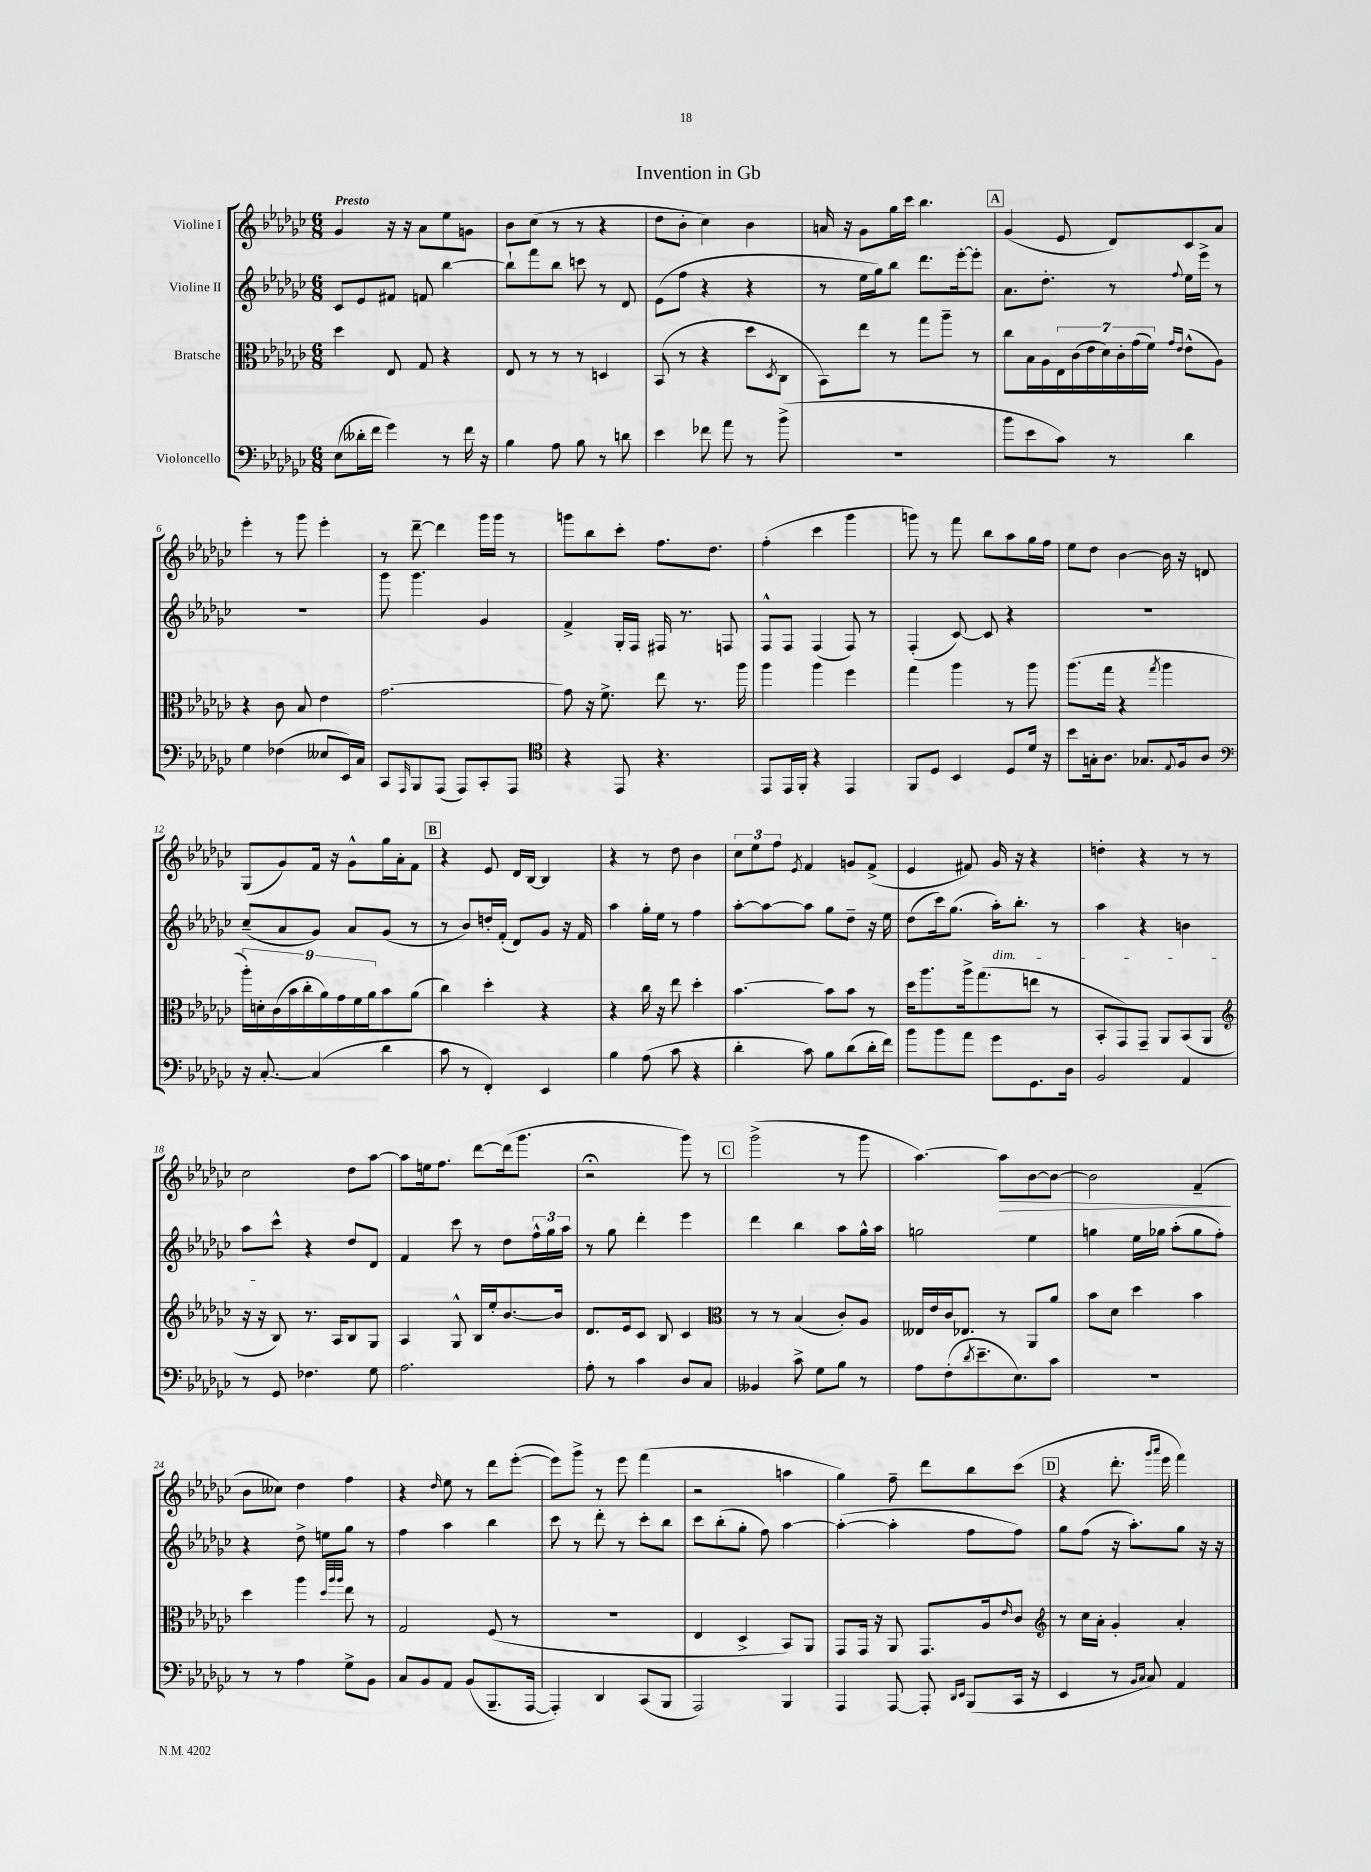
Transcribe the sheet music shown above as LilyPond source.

\header { title = "Invention in Gb" }
<<
\new StaffGroup <<
\new Staff = "s0" \with { instrumentName = "Violine I" } {
    \clef treble \key ges \major \numericTimeSignature \time 6/8 \tempo "Presto"
    ges'4 r16 r16 aes'8 ees''8 g'8 |
    bes'8 ces''8( r8 r8 r4 |
    des''8 bes'8-. ces''4) bes'4 |
    a'16 r16 ges'8 ges''16 ces'''16 bes''4. |
    \mark \markup { \box "A" } ges'4( ees'8 des'8) ces'8 aes'8 |
    ees'''4-. r8 ges'''8 ees'''4-. |
    r8 des'''8~-- des'''4 ges'''16 ges'''16 r8 |
    g'''8 bes''8 ces'''8-. f''8. des''8. |
    f''4-.( ces'''4 ges'''4 |
    g'''8) r8 f'''8 bes''8 aes''8 ges''16 f''16 |
    ees''8 des''8 bes'4~ bes'16 r16 d'8 |
    ges8( ges'8) f'16 r16 ges'8-^ ges''16 aes'16-. f'8 |
    \mark \markup { \box "B" } r4 ees'8 des'16 bes16~ bes4 |
    r4 r8 des''8 bes'4 |
    \tuplet 3/2 { ces''8 ees''8 f''8 } \acciaccatura { ees'8 } f'4 g'8 f'8->( |
    ees'4 fis'8) ges'16 r16 r4 |
    d''4-. r4 r8 r8 |
    ces''2 des''8 aes''8~ |
    aes''8 e''16 f''8. des'''8~ des'''16( ges'''8. |
    r2\fermata ges'''8) r8 |
    \mark \markup { \box "C" } ges'''2->( r8 ges'''8 |
    aes''4.~) aes''8\> bes'8~ bes'8~ |
    bes'2 f'4--\!( |
    bes'8 ceses''8) des''4 f''4 |
    r4 \grace { des''16 } ees''8 r8 des'''8 ees'''8~-.( |
    ees'''8) ges'''8-> r8 ees'''8 f'''4( |
    r2 a''4 |
    ges''4) f''8-- des'''8 bes''8 ces'''8( |
    \mark \markup { \box "D" } r4 des'''8.-. \grace { ges'''16 aes'''16 } ees'''16 f'''4) \bar "|." |
}
\new Staff = "s1" \with { instrumentName = "Violine II" } {
    \clef treble \key ges \major \numericTimeSignature \time 6/8
    ces'8 ees'8 fis'8 f'8 bes''4~ |
    bes''8-! f'''8 bes''8 c'''8 r8 des'8 |
    ees'8( f''8 r4 r4 |
    r8 ees''16 ges''16) bes''8 des'''8. ees'''16~-. ees'''8-. |
    \mark \markup { \box "A" } aes'8. des''8.-. r8 \appoggiatura { f''8 } ees''16 ees'''16-> r8 |
    R2. |
    ges'''8 ges'''4. ges'4 |
    f'4-> ges16-. f16 fis16 r8. f8 |
    f8-^ f8 f4( f8) r8 |
    f4-.( ces'8~) ces'8 r4 |
    r2. |
    ces''8--( aes'8 ges'8) aes'8 ges'8( r8 |
    \mark \markup { \box "B" } r8 bes'8) d''16-. f'16-.( des'8) ges'8 r16 f'16 |
    aes''4 ges''16-. ees''16 r8 f''4 |
    aes''8~-. aes''8~ aes''8 ges''8 des''8-- r16 ees''16 |
    des''8( ces'''16) ges''8.( aes''16-.\dim) bes''8.-. r8 |
    aes''4 r4 b'4 |
    aes''8\! ces'''8-^ r4 des''8 des'8 |
    f'4 ces'''8 r8 des''8 \tuplet 3/2 { f''16-^ ges''16 aes''16 } |
    r8 ges''8 des'''4-. ees'''4 |
    \mark \markup { \box "C" } des'''4 bes''4 aes''8 ges''16-^ aes''16 |
    g''2 ees''4 |
    g''4 ees''16 ges''16 aes''8-.( ges''8 f''8-.) |
    r4 des''8-> e''8 ges''8 r8 |
    f''4 aes''4 bes''4 |
    ces'''8 r8 des'''8-. r8 ces'''8-. bes''8 |
    ces'''8 bes''8-.( ges''8-. f''8) aes''4~ |
    aes''4~-.( aes''4-. f''8 f''8) |
    \mark \markup { \box "D" } ges''8 f''8( r16 aes''8.-.) ges''8 r16 r16 \bar "|." |
}
\new Staff = "s2" \with { instrumentName = "Bratsche" } {
    \clef alto \key ges \major \numericTimeSignature \time 6/8
    des''4 ees8 ges8 r4 |
    ees8 r8 r8 r8 d4 |
    bes,8( r8 r4 des''8 \acciaccatura { des8 } ces8 |
    bes,8) ees''8 r8 ges''8 aes''8-- r8 |
    \mark \markup { \box "A" } ces''8 bes16 aes16 \tuplet 7/4 { ees16 ces'16( ees'16 des'16) ces'16-. ges'16( f'16) } \grace { ges'16 ees'16 } ees'8-^( aes8) |
    r4 ces'8 bes8 ees'4 |
    ges'2.~ |
    ges'8 r16 f'8.-> ees''8 r8. aes''16 |
    aes''4 aes''4 f''4 |
    ges''4 aes''4 r8 aes''8 |
    aes''8.( ges''16 r4 \acciaccatura { ges''8 } aes''4 |
    \tuplet 9/8 { aes''16-.) d'16-. ces'16( bes'16 ces''16-. aes'16) ges'16 f'16 aes'16 } bes'8 aes'8( |
    \mark \markup { \box "B" } ces''4) des''4-. r4 |
    r4 ces''16 r16 ees''8 des''4-. |
    bes'4.~ bes'8 bes'8 r8 |
    des''16 aes''8. aes''16-> ges''8.( e''8 r8 |
    bes,8-. ges,8) ges,8-- aes,8 bes,8( aes,8 |
    \clef treble r16 r16 bes8) r8. aes16 bes8 ges8 |
    aes4 ges8-^ bes16 ees''16-. bes'8.~ bes'16 |
    des'8. ees'16 ces'8 bes8 ces'4 |
    \mark \markup { \box "C" } \clef alto r8 r8 bes4( ces'8-.) aes8 |
    eeses16 ees'16 ces'16 ees8. r8 aes,8 aes'8 |
    bes'8 des'8 des''4 bes'4 |
    des''4 aes''4 \grace { des''32 aes''32 aes''32 } ees''8 r8 |
    ges2 f8( r8 |
    R2. |
    ees4 des4-> bes,8) aes,8 |
    ges,8 ges,16 r16 aes,8 ges,8. aes16 \grace { ees'16 } ces'8 |
    \mark \markup { \box "D" } \clef treble r8 ces''16 aes'16-. ges'4-. aes'4-. \bar "|." |
}
\new Staff = "s3" \with { instrumentName = "Violoncello" } {
    \clef bass \key ges \major \numericTimeSignature \time 6/8
    ees8( deses'16-. f'16 ges'4) r8 f'16 r16 |
    bes4 aes8 bes8 r8 d'8 |
    ees'4 fes'8 aes'8 r8 bes'8->( |
    R2. |
    \mark \markup { \box "A" } bes'8 ees'8 ces'8) r8 des'4 |
    ges4 fes4( eeses8 ees,16) ces16 |
    ces,8 \grace { aes,,16 } bes,,8 aes,,8( aes,,8) ces,8-. aes,,8 |
    \clef tenor r4 ees,8 r4. |
    ees,8 ees,16 f,16-. r4 ees,4 |
    f,8 des8 bes,4 des8 des'16 r16 |
    bes'8 g16-. aes8. ges8. \appoggiatura { ees8 } f16 aes8 |
    \clef bass r16 ces8.~-. ces4( des'4 |
    \mark \markup { \box "B" } ces'8 r8 f,4-.) ees,4 |
    bes4 aes8( ces'8 r4 |
    des'4-. ces'8) bes8 des'8( des'16-. f'16) |
    bes'8 bes'8 aes'8 ges'8 ges,8. des16 |
    bes,2 aes,4 |
    r8 ges,8 fes4. ges8 |
    aes2. |
    aes8-. r8 ces'4 des8 ces8 |
    \mark \markup { \box "C" } beses,4 ces'8-> ges8 bes8 r8 |
    aes8 f8-.( \acciaccatura { des'8 } ees'8.-- ees8.) ces'8 |
    R2. |
    r8 r8 aes4 ges8-> bes,8 |
    ces8 bes,8 aes,8 bes,8( bes,,8.-- aes,,16~ |
    aes,,4-.) des,4 ces,8( bes,,8 |
    aes,,2) bes,,4 |
    aes,,4 aes,,8~ aes,,8-. \grace { des,16 ees,16 } bes,,8( ces,16 r16 |
    \mark \markup { \box "D" } ees,4 r8 \grace { bes,16 ces16 } ces8) aes,4 \bar "|." |
}
>>
>>
